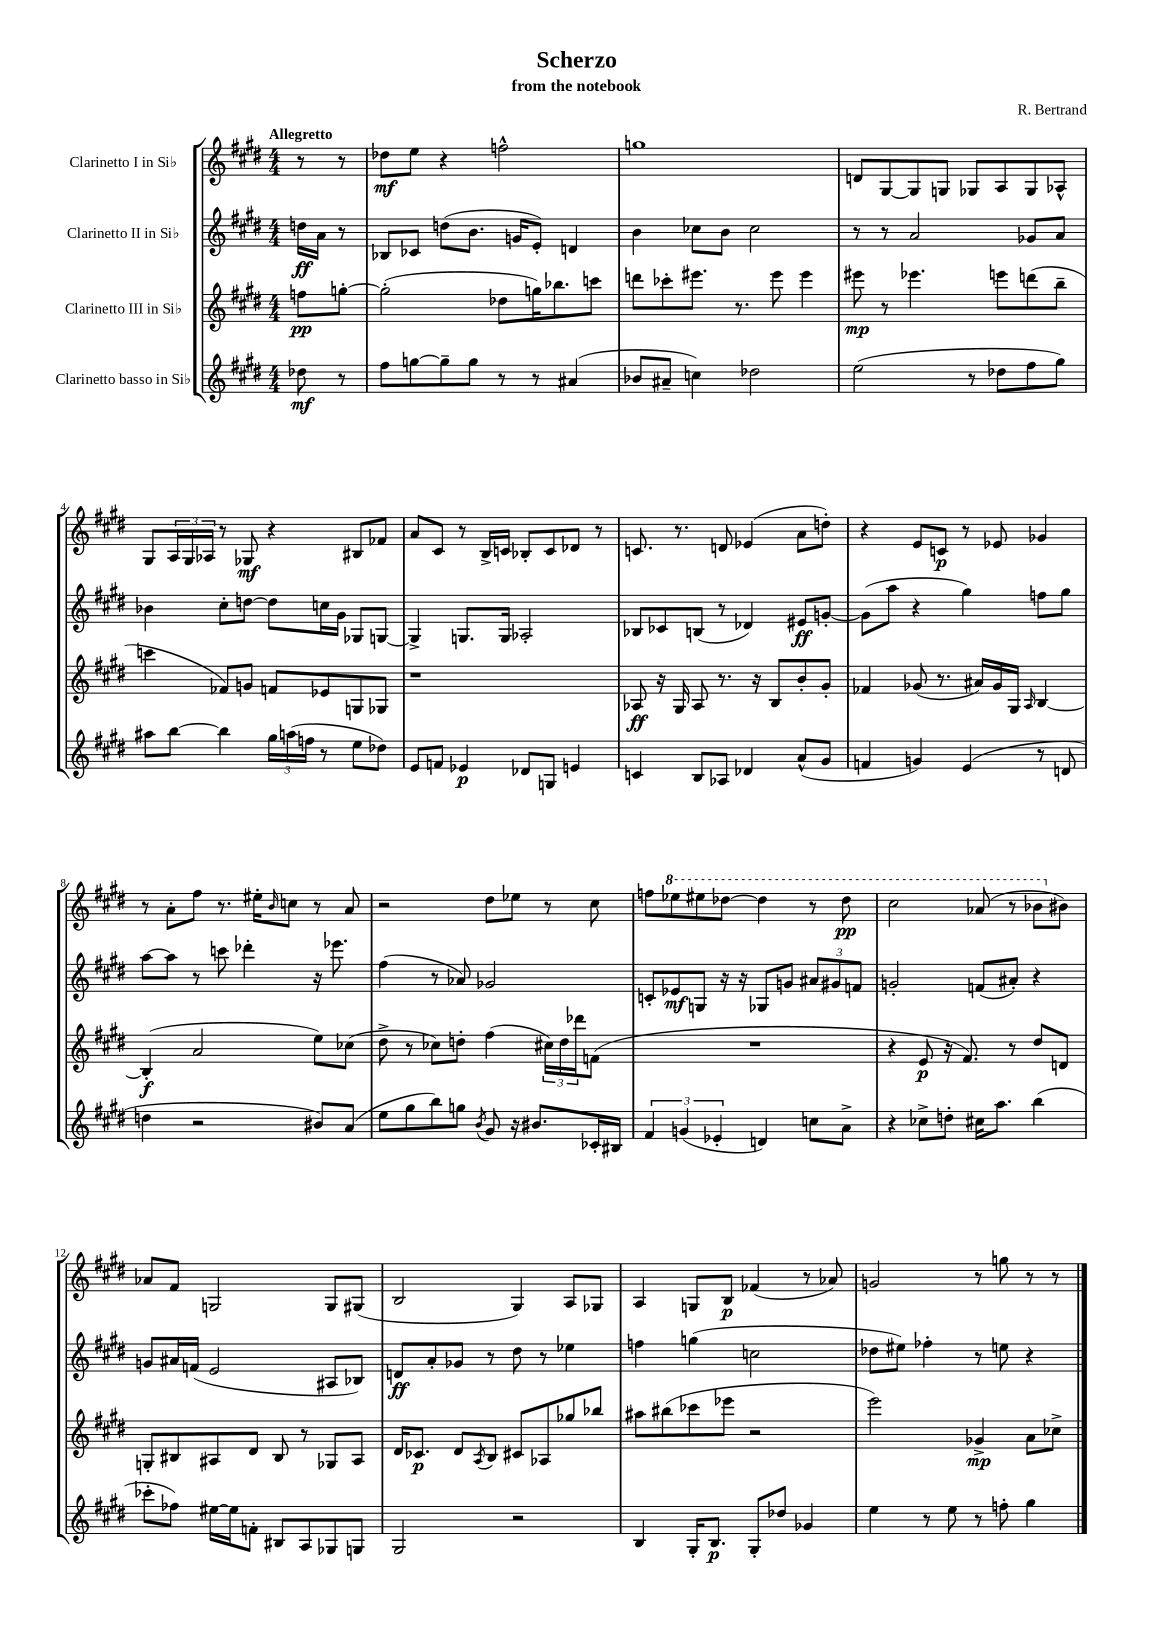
\header { title = "Scherzo" composer = "R. Bertrand" subtitle = "from the notebook" }
<<
\new StaffGroup <<
\new Staff = "s0" \with { instrumentName = "Clarinetto I in Sib" } {
    \clef treble \key e \major \numericTimeSignature \time 4/4 \partial 4 \tempo "Allegretto"
    r8 r8 |
    des''8\mf e''8 r4 f''2-^ |
    g''1 |
    d'8 gis8~ gis8 g8 ges8 a8 ges8 aes8-^ |
    gis8 \tuplet 3/2 { a16 gis16 aes16 } r8 ges8\mf r4 bis8 fes'8 |
    a'8 cis'8 r8 b16-> c'16 bes8-. c'8 des'8 r8 |
    c'8. r8. d'8 ees'4( a'8 d''8-.) |
    r4 e'8 c'8\p r8 ees'8 ges'4 |
    r8 a'8-. fis''8 r8. eis''16-. \grace { b'16 } c''8 r8 a'8 |
    r2 dis''8 ees''8 r8 cis''8 |
    f''8 \ottava #1 ees'''8 eis'''8 des'''8~ des'''4 r8 des'''8\pp |
    cis'''2 aes''8( r8 bes''8 \ottava #0 bis'8) |
    aes'8 fis'8 g2 g8 gis8( |
    b2 gis4) a8 ges8 |
    a4 g8 b8\p fes'4( r8 aes'8) |
    g'2 r8 g''8 r8 r8 \bar "|." |
}
\new Staff = "s1" \with { instrumentName = "Clarinetto II in Sib" } {
    \clef treble \key e \major \numericTimeSignature \time 4/4 \partial 4
    d''16\ff a'16 r8 |
    bes8 ces'8 d''8( b'8. g'16 e'8-.) d'4 |
    b'4 ces''8 b'8 ces''2 |
    r8 r8 a'2 ges'8 a'8 |
    bes'4 cis''8-. d''8~ d''8 c''16 gis'16 ges8 g8~ |
    g4-> g8. g16 aes2-. |
    bes8 ces'8 b8( r8 des'4) eis'8\ff g'8~-. |
    g'8( a''8 r4 gis''4) f''8 gis''8 |
    a''8~ a''8 r8 c'''8 des'''4-. r16 ees'''8. |
    fis''4( r8 aes'8) ges'2 |
    c'8-. ees'8\mf g8 r16 r16 ges8 g'8 \tuplet 3/2 { ais'8 gis'8 f'8 } |
    g'2-. f'8( ais'8-.) r4 |
    g'8 ais'16 f'16( e'2 ais8 bes8) |
    d'8\ff a'8-. ges'8 r8 dis''8 r8 ees''4 |
    f''4 g''4( c''2 |
    des''8 eis''8) fes''4-. r8 e''8 r4 \bar "|." |
}
\new Staff = "s2" \with { instrumentName = "Clarinetto III in Sib" } {
    \clef treble \key e \major \numericTimeSignature \time 4/4 \partial 4
    f''8\pp g''8~-. |
    g''2-.( des''8 g''16) bes''8. c'''8 |
    d'''8 ces'''8-. eis'''8. r8. eis'''8 eis'''4 |
    eis'''8\mp r8 ees'''4. e'''8 d'''8( b''8-- |
    c'''4 fes'8) g'8 f'8 ees'8 g8 ges8 |
    r1 |
    aes8\ff r16 gis16 aes8 r8. r16 b8 b'8-. gis'8-. |
    fes'4 ges'8( r8. ais'16) ges'16 gis16 \grace { a16 } b4~ |
    b4-.\f( a'2 e''8) ces''8( |
    dis''8-> r8 ces''8) d''8-. fis''4( \tuplet 3/2 { cis''16) d''16 des'''16 } f'8( |
    R1 |
    r4 e'8\p r16 fis'8.) r8 dis''8 d'8 |
    g8-. bis8 ais8 dis'8 bis8 r8 ges8 ais8 |
    dis'16 ces'8.\p dis'8 \acciaccatura { a8 } b8 cis'8 aes8 ges''8 bes''8 |
    ais''8 bis''8( ces'''8 ees'''8 r2 |
    e'''2) ges'4->\mp a'8 ces''8-> \bar "|." |
}
\new Staff = "s3" \with { instrumentName = "Clarinetto basso in Sib" } {
    \clef treble \key e \major \numericTimeSignature \time 4/4 \partial 4
    des''8\mf r8 |
    fis''8 g''8~ g''8-- g''8 r8 r8 ais'4( |
    bes'8 ais'8-- c''4) des''2 |
    e''2( r8 des''8 fis''8 gis''8) |
    ais''8 b''8~ b''4 \tuplet 3/2 { gis''16 a''16( f''16 } r8 e''8 des''8) |
    e'8 f'8 ees'4\p des'8 g8 e'4 |
    c'4 b8 aes8 des'4 a'8-^( gis'8 |
    f'4 g'4) e'4( r8 d'8 |
    d''4 r2 bis'8) a'8( |
    e''8 gis''8 b''8) g''8 \acciaccatura { b'8 } gis'8 r16 bis'8. ces'16-. bis16 |
    \tuplet 3/2 { fis'4 g'4( ees'4-. } d'4) c''8 a'8-> |
    r4 ces''8-> d''8-. cis''16 a''8. b''4( |
    ces'''8-. fes''8) eis''16~ eis''16 f'8-. bis8 a8 ges8 g8 |
    gis2 r2 |
    b4 gis16-. b8.\p gis8-. des''8 ges'4 |
    e''4 r8 e''8 r8 f''8-. gis''4 \bar "|." |
}
>>
>>
